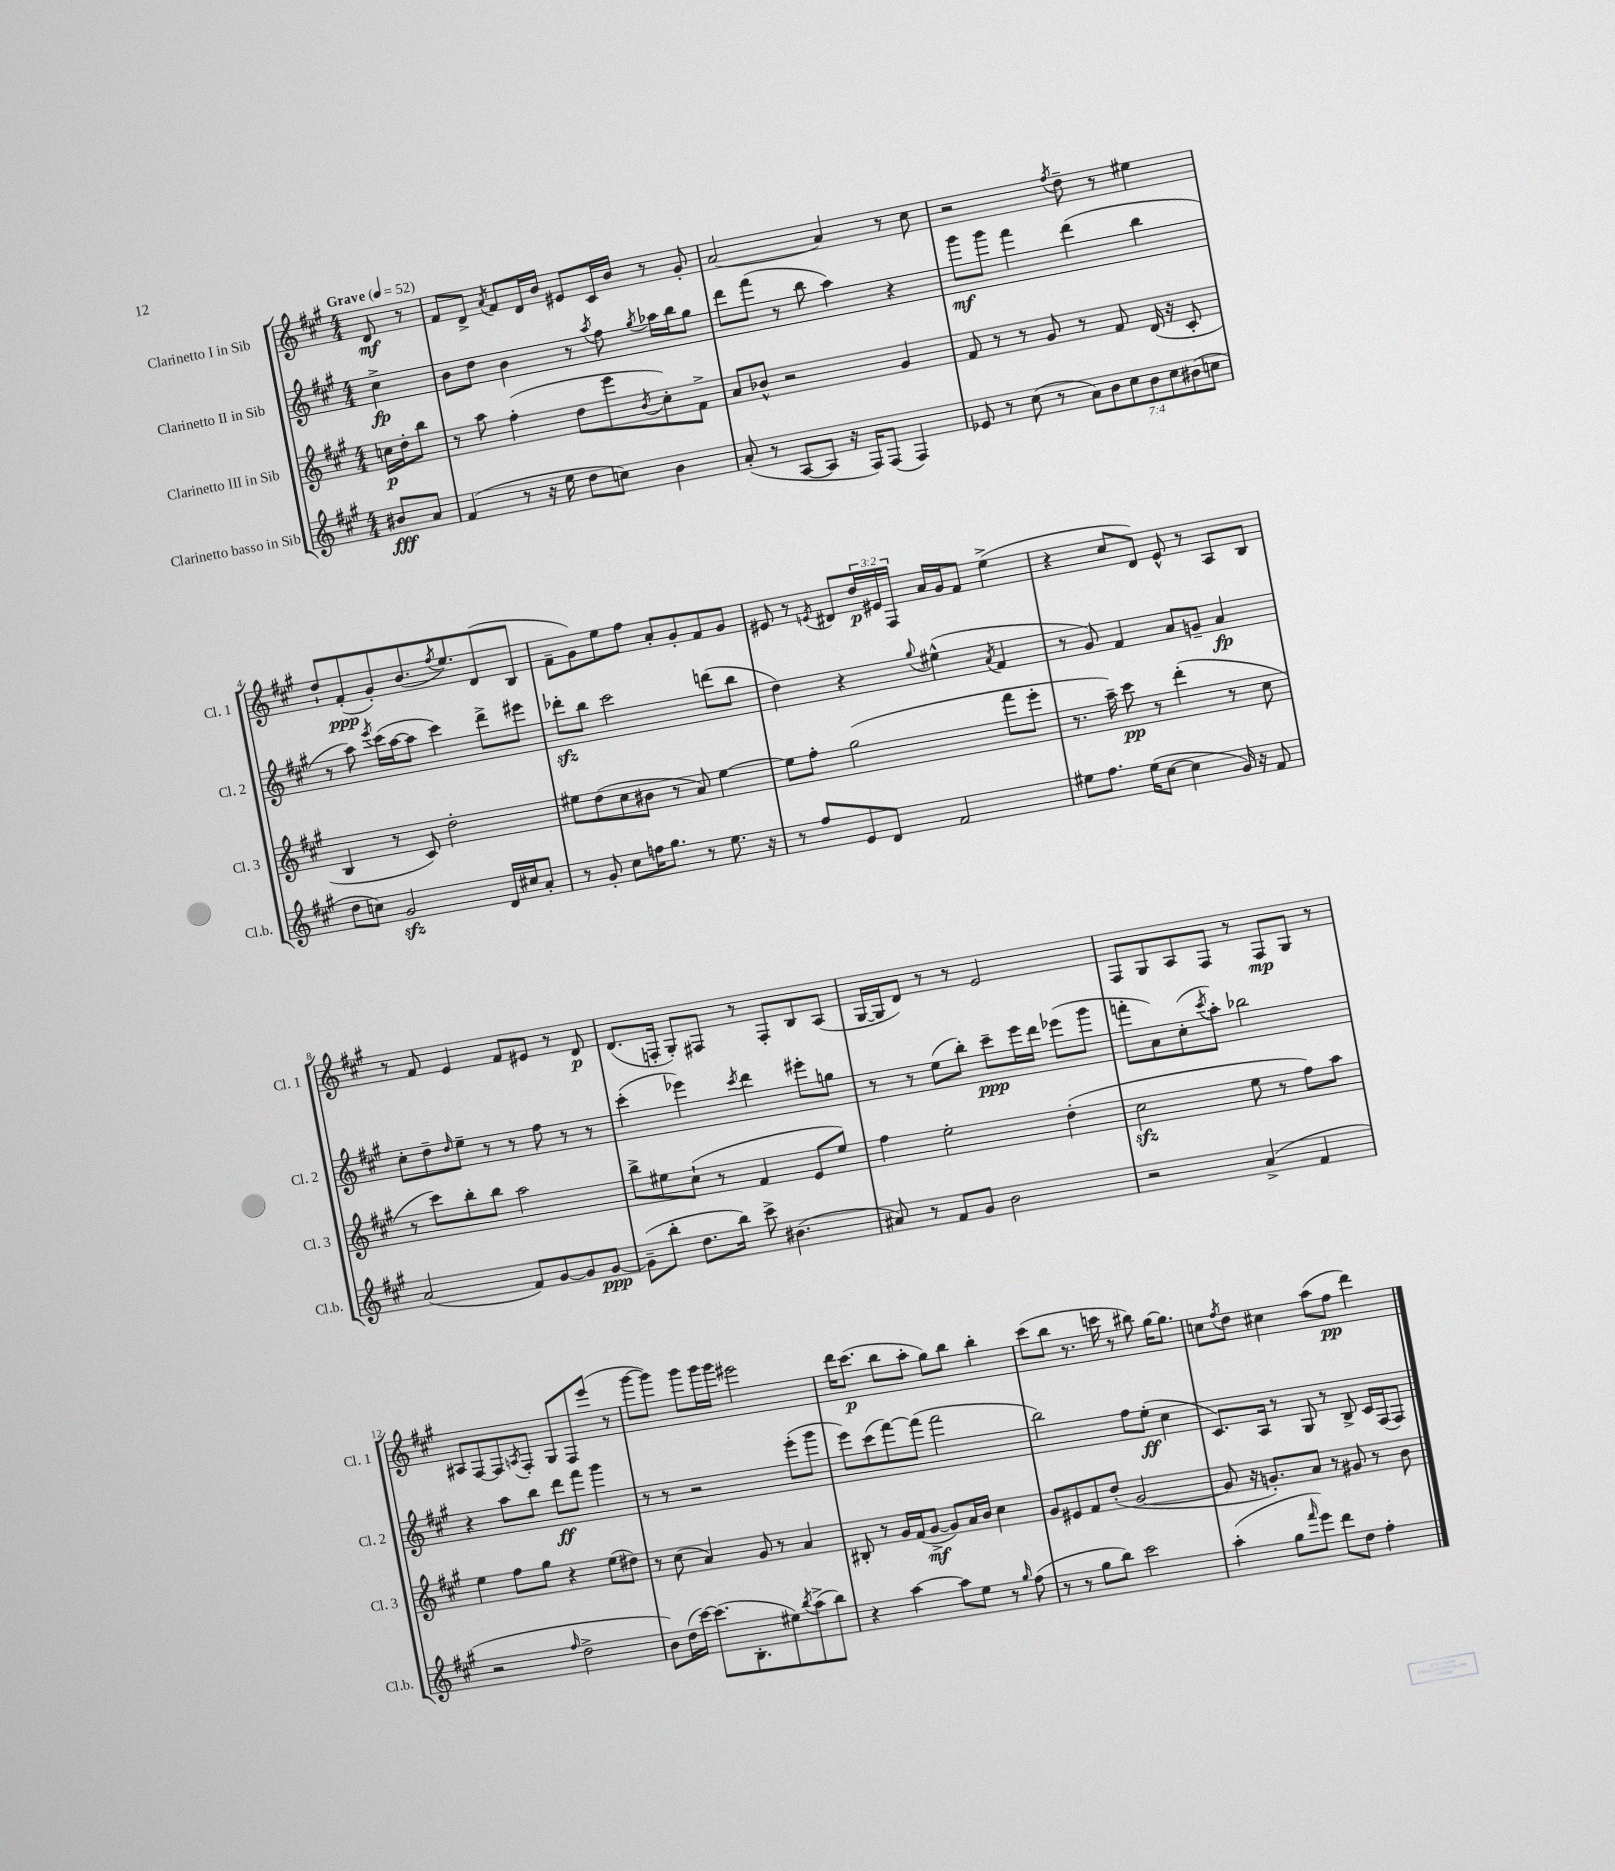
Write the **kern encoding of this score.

**kern	**kern	**kern	**kern
*staff4	*staff3	*staff2	*staff1
*clefG2	*clefG2	*clefG2	*clefG2
*k[f#c#g#]	*k[f#c#g#]	*k[f#c#g#]	*k[f#c#g#]
*M4/4	*M4/4	*M4/4	*M4/4
*MM52	*MM52	*MM52	*MM52
8b#	16cc	4cc#^	8d
.	16dd'	.	.
8a	8bb	.	8r
=	=	=	=
(4f#	8r	8b	8f#
.	8aa	8dd	8d^
.	.	.	8qa
8r	(4ff#'	4b	8f#
16r	.	.	16d
16ee	.	.	16b
8dd	8dd	8r	8e#
.	.	8qaa	.
8cc)	8eee	8ff#	16c#
.	.	.	16b
.	8qb	8qgg#	.
4b	8cc#')	16aa-	8r
.	.	16bb	.
.	8f#^	8gg#	8g#'
=	=	=	=
(8a'	8a	8ddd	[2a
8r	8b-^^	(8fff#	.
[8A	2r	8r	.
8A]	.	8bb	.
16r	.	4aa)	4a]
16F#)	.	.	.
(8F#	.	.	.
4F#)	4g#	4r	8r
.	.	.	8cc#
=	=	=	=
8e-	8f#	8ggg#	2r
8r	8r	8ggg#	.
(8cc#	8r	4fff#	.
8r	8g#	.	.
.	.	.	8qff#
14a)	8r	(4ddd	8dd~
14b	.	.	.
.	8f#	.	8r
14cc#	.	.	.
14b	.	.	.
.	(16d	4bb	4ee#
14cc#	.	.	.
.	16r	.	.
(14b#	.	.	.
.	8c#'	.	.
14cc	.	.	.
=	=	=	=
8dd	4B	8r	8dd`
8cc)	.	8aa)	(8f#'
.	.	8qeee	.
2g#	8r	(16ccc#	8g#')
.	.	[16aa	.
.	8c#)	8aa]	(8.b
.	2dd'	4ccc#)	.
.	.	.	8qff#
.	.	.	8.ee)
16d	.	8ddd^	(8d
16cc#	.	.	.
8a'	.	8eee#	8B
=	=	=	=
8r	8ee#	8ddd-'	8f#~
8g#'	(8dd	8bb	8g#)
8cc#	8cc#	2ccc#	8ee
16ff	8b#	.	8ff#
8.gg#	.	.	.
.	8r	.	8a'
8r	8a)	.	8g#'
8.ee	[4ee#	(8ddd	8f#
.	.	8bb	8g#
16r	.	.	.
=	=	=	=
8r	8ee#]	4dd)	8e#
8ff#	8ff#'	.	8r
.	.	.	8qe
8e	(2gg#	4r	8d#
8d	.	.	24dd
.	.	.	24e#
.	.	.	24F#
.	.	8qqgg#	.
2f#	.	(4ee#^^	16a
.	.	.	16g#
.	.	.	8f#
.	.	8qa	.
.	8fff#	4f#	(4ee^
.	8eee'	.	.
=	=	=	=
8ee#	8.r	8r	4r
8.ff#	.	8g#)	.
.	16aa~)	.	.
.	8ccc#	4f#	8cc#
(16ee#	.	.	.
[8cc#	8r	.	8d)
4cc#]	(4ddd'	8a	8e^^
.	.	8g~	8r
16g#)	8r	4a	8A
16r	.	.	.
8f#	8cc#	.	8B
=	=	=	=
(2a	8r	8cc#'	8r
.	8ccc#)	8dd~	8f#
.	.	16qqdd	.
.	8bb'	8ee~	4e
.	8bb	8r	.
8f#)	2aa	8r	8f#
[8g#	.	8ff#	8e#
8g#]	.	8r	8r
[8g#	.	8r	8d
=	=	=	=
(8g#~]	8bb^	(4ccc#'	(8.d
8bb'	8ee#	.	.
.	.	.	16F'
8.dd	(8cc#`	4eee-)	8G#')
.	8r	.	8F#
16bb)	.	.	.
.	.	8qccc#	.
8ccc#^	4f#	4ddd	8r
(4.b#	.	.	8F#'
.	8e	8eee#'	8B
.	8ee#)	8gg	(8A
=	=	=	=
8a#)	4ff#	8r	[16G#
.	.	.	16G#]
8r	.	8r	8d)
8f#	2ee'	(8ee	8r
8g#	.	8bb')	8r
2b	.	8ccc#~	2e
.	.	16eee	.
.	.	16ddd	.
.	(4dd'	(8eee-	.
.	.	8ggg#	.
=	=	=	=
2r	2cc#	8fff'	8F#
.	.	8a)	8G#
.	.	(8cc#'	8A
.	.	8qccc#	.
.	.	8aa')	8F#
(4a^	8ee	2bb-	8r
.	8r	.	8F#
4f#	8ff#)	.	8G#
.	8aa	.	8r
=	=	=	=
2r	4ee	4r	8A#
.	.	.	[8F#
.	8ff#	8aa	8F#]
.	.	.	8qA
.	8gg#	8bb	8F#'
16qqff#	.	.	.
2dd^	4r	8ddd	8G#
.	.	8fff#	8F#
.	(8ee	4ggg#	(8eee
.	8dd#)	.	8r
=	=	=	=
8b)	8r	8r	[8ggg#
(16dd	(8cc#	8r	8ggg#])
[16ccc#)	.	.	.
(8.ccc#]	4a)	2r	8ggg#
.	.	.	16ggg#
8.B'	.	.	16ggg#
.	8g#	.	2eee#
8ee#)	8r	.	.
8qbb	.	.	.
(8aa^	4a	(8eee'	.
8bb)	.	8ggg#	.
=	=	=	=
4r	8B#'	8eee)	16ddd
.	.	.	(8.ccc#
.	8r	(8ccc#	.
[4aa	16g#	[8fff#)	8bb
.	(16f#	.	.
.	[8g#^	(8fff#]	8aa'
8aa]	8g#])	2fff#	8gg#)
8ee	16a	.	8bb
.	16b	.	.
8r	4cc#	.	4bb'
16qqgg#	.	.	.
(8ff#	.	.	.
=	=	=	=
8r	8g#	2bb)	(8ccc#
8r	8e#	.	8bb
8gg#	8f#	.	8.r
8bb)	(8dd'	.	.
.	.	.	16ccc
2ccc#	[2g#	8ff#	8r
.	.	(8ee'	8bb#)
.	.	4cc#	[16gg#
.	.	.	8.gg#]
=	=	=	=
(4aa'	8g#]	8.c#)	8cc
.	.	.	8qff#
.	16r	.	8dd
.	8.g')	16A	.
8gg#	.	8r	4cc#
16qqfff#	.	.	.
8eee)	8a	8G#	.
8ddd	8r	8r	(8aa
8dd	8g#	8B^	8ff#
4ff#'	8r	16c#	4ddd)
.	.	(16F#	.
.	8b	8F#)	.
==	==	==	==
*-	*-	*-	*-
